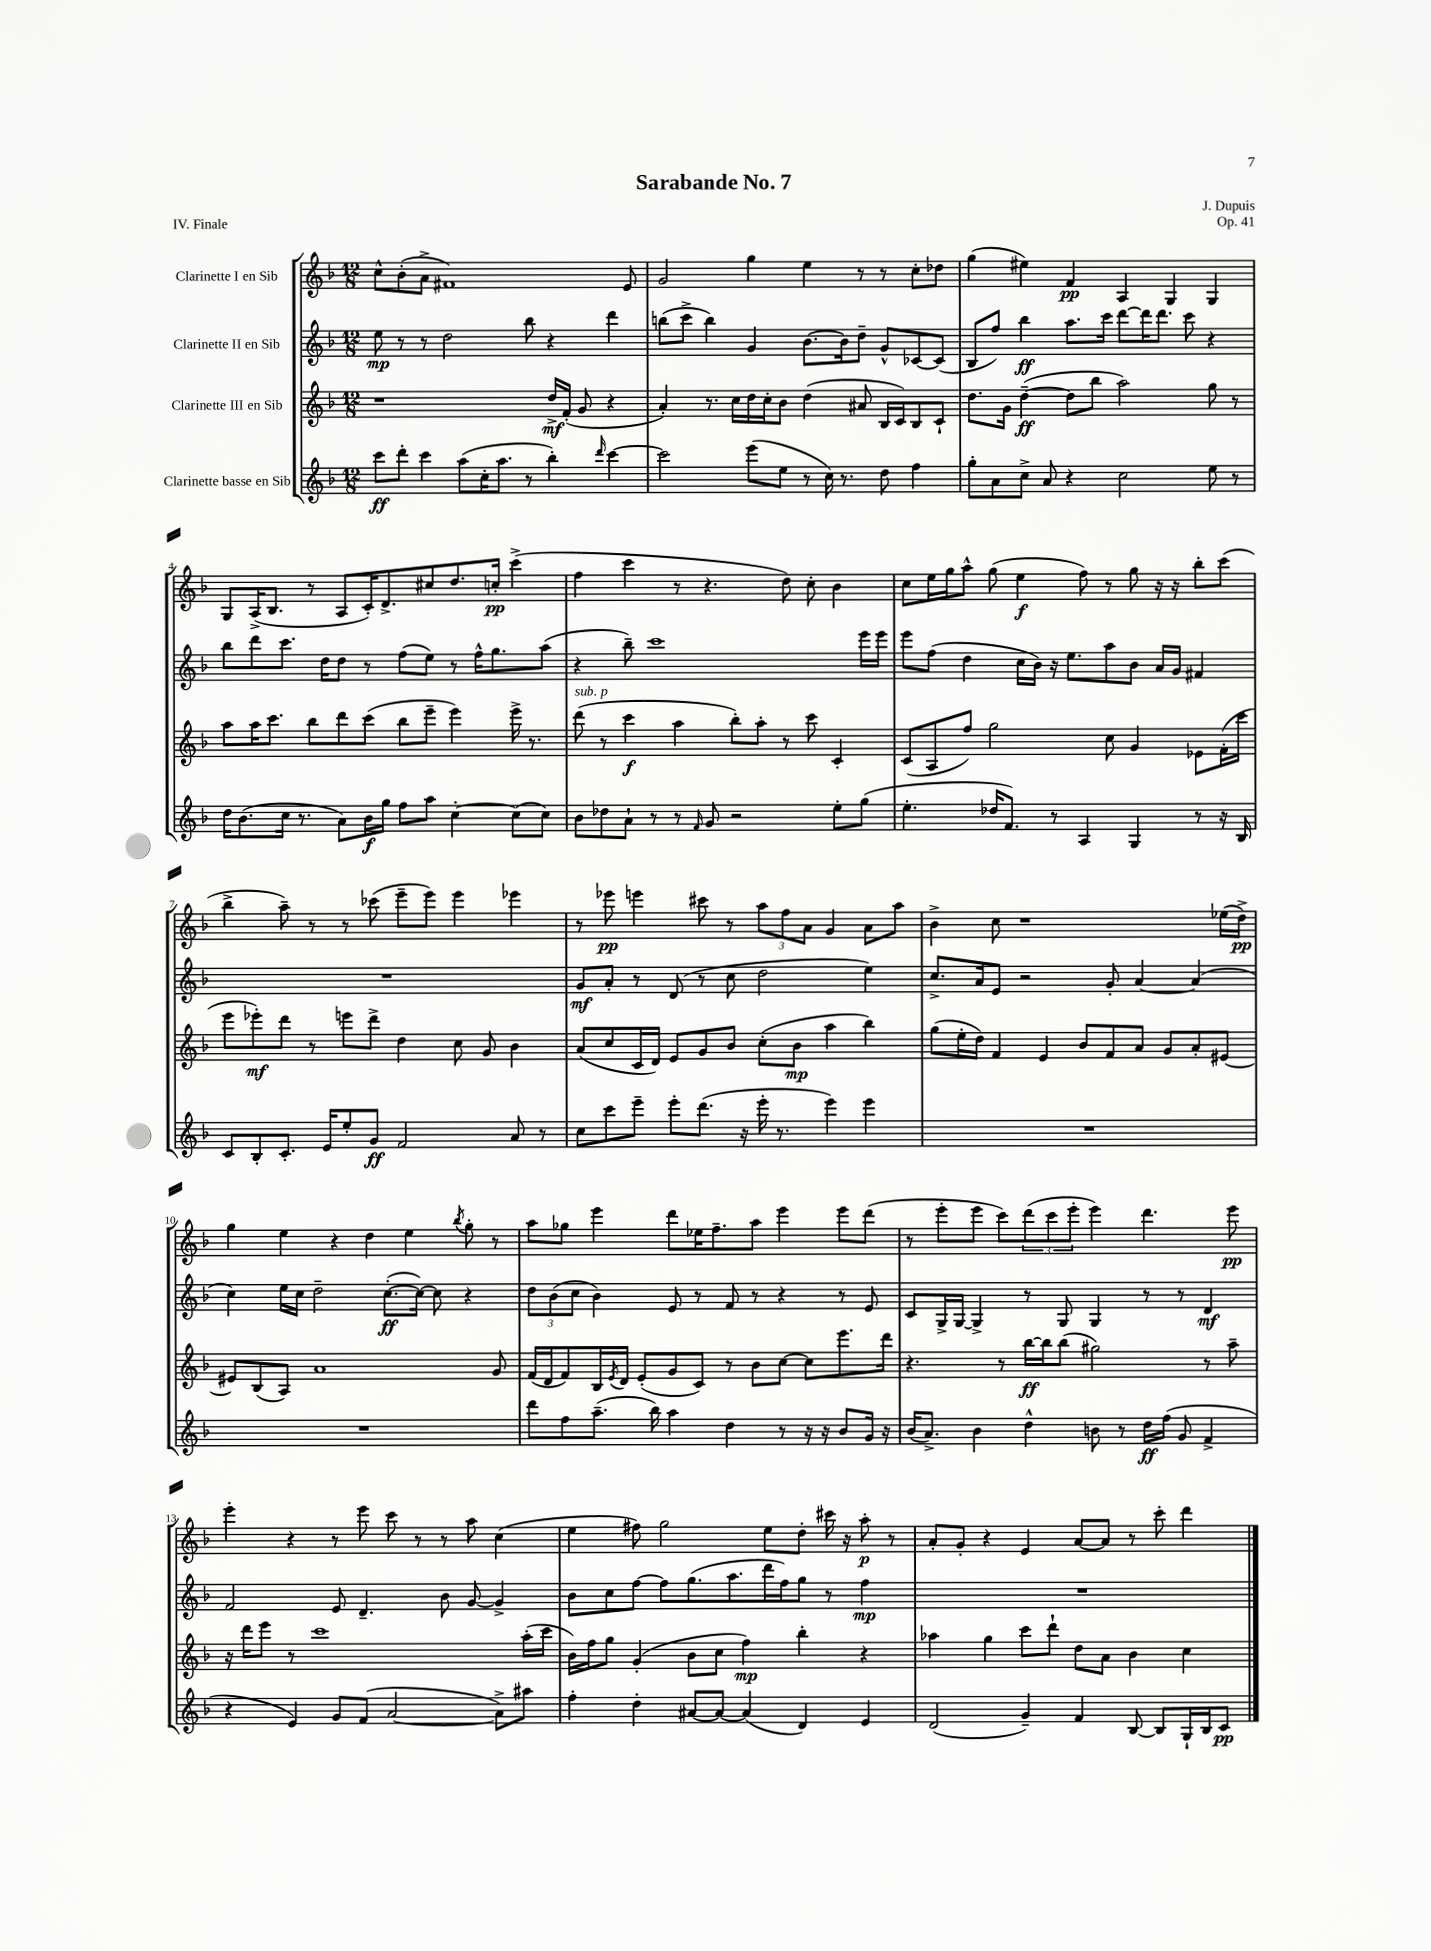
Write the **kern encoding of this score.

**kern	**dynam	**kern	**dynam	**kern	**dynam	**kern	**dynam
*part4	*part4	*part3	*part3	*part2	*part2	*part1	*part1
*staff4	*staff4	*staff3	*staff3	*staff2	*staff2	*staff1	*staff1
*I"Clarinette basse en Sib	*	*I"Clarinette III en Sib	*	*I"Clarinette II en Sib	*	*I"Clarinette I en Sib	*
*clefG2	*	*clefG2	*	*clefG2	*	*clefG2	*
*k[b-]	*	*k[b-]	*	*k[b-]	*	*k[b-]	*
*M12/8	*	*M12/8	*	*M12/8	*	*M12/8	*
=1	=1	=1	=1	=1	=1	=1	=1
8ccc\L	ff	1r	.	8ee\	mp	8cc^^\L	.
8ddd'\J	.	.	.	8r	.	(8b-'\	.
4ccc\	.	.	.	8r	.	8a^\J	.
.	.	.	.	2dd\	.	1f#X)	.
(8aa\L	.	.	.	.	.	.	.
16cc'\K	.	.	.	.	.	.	.
8.aa\J	.	.	.	.	.	.	.
8r	.	.	.	8bb-\	.	.	.
4bb-'\)	.	16dd^/LL	mf	4r	.	.	.
.	.	(16f'/JJ	.	.	.	.	.
.	.	8g/	.	.	.	.	.
16qqddd/	.	.	.	.	.	.	.
[4ccc\	.	4r	.	4ddd\	.	.	.
.	.	.	.	.	.	8e/	.
=2	=2	=2	=2	=2	=2	=2	=2
2ccc\]	.	4a'/)	.	(8bbn\L	.	2g/	.
.	.	.	.	8ccc^\J	.	.	.
.	.	8.r	.	4bb\)	.	.	.
.	.	16cc\LL	.	.	.	.	.
(8eee\L	.	16dd\	.	4g/	.	4gg\	.
.	.	16cc'\J	.	.	.	.	.
8ee\J	.	8b-\J	.	.	.	.	.
8r	.	(4dd\	.	[8.b-\L	.	4ee\	.
16cc\)	.	.	.	.	.	.	.
8.r	.	.	.	16b-\k]	.	.	.
.	.	8a#X/	.	8dd~\J	.	8r	.
8dd\	.	16B-/LL	.	8g^^/L	.	8r	.
.	.	16c/J)	.	.	.	.	.
4ff\	.	8B-/	.	[8c-X/	.	8cc'\L	.
.	.	8c`/J	.	(8c-/J]	.	8dd-X\J	.
=3	=3	=3	=3	=3	=3	=3	=3
8gg'\L	.	8.dd\L	.	8B-/L	.	(4gg\	.
8a\	.	.	.	8ff/J)	.	.	.
.	.	16g\Jk	.	.	.	.	.
8cc^\J	.	([4dd~\	ff	4bb-\	ff	4ee#X\)	.
8a/	.	.	.	.	.	.	.
4r	.	8dd\L]	.	8.aa\L	.	4f/	pp
.	.	8bb-\J	.	.	.	.	.
.	.	.	.	16ccc\Jk	.	.	.
2cc\	.	2aa\)	.	[8ddd\L	.	4A/	.
.	.	.	.	16ddd\K]	.	.	.
.	.	.	.	8.ddd\J	.	.	.
.	.	.	.	.	.	4G/	.
.	.	.	.	8ccc\	.	.	.
8ee\	.	8gg\	.	4r	.	4G/	.
8r	.	8r	.	.	.	.	.
!!LO:LB:g=z
=4	=4	=4	=4	=4	=4	=4	=4
16dd\KL	.	8aa\L	.	8bb-\L	.	8G/L	.
(8.b-\	.	.	.	.	.	.	.
.	.	16aa\K	.	8ddd\	.	(16A^/K	.
.	.	8.ccc\J	.	.	.	8.B-/J	.
16cc\Jk	.	.	.	8.ccc\J	.	.	.
8.r	.	.	.	.	.	.	.
.	.	8bb-\L	.	.	.	8r	.
.	.	.	.	16dd\KL	.	.	.
8a\L)	.	8ddd\	.	8dd\J	.	8A/L	.
16b-\L	f	(8ccc\J	.	8r	.	16c'/K)	.
16gg\JJ	.	.	.	.	.	8.d^/	.
8ff\L	.	8bb-\L	.	(8ff\L	.	.	.
8aa\J	.	8eee~\J	.	8ee\J)	.	8cc#X/	.
[4cc'\	.	4eee\)	.	8r	.	8.dd/	.
.	.	.	.	16ff^^\KL	.	.	.
.	.	.	.	8.gg\	.	16ccn'/Jk	pp
(8cc\L]	.	16eee^\	.	.	.	(4ccc^\	.
.	.	8.r	.	.	.	.	.
8cc\J)	.	.	.	(8aa\J	.	.	.
=5	=5	=5	=5	=5	=5	=5	=5
!	!	!LO:TX:a:i:t=sub. p	!	!	!	!	!
8b-\L	.	(8ddd\	.	4r	.	4ff\	.
8dd-X\	.	8r	.	.	.	.	.
8a`\J	.	4ccc\	f	8bb-~\)	.	4ccc\	.
8r	.	.	.	1ccc	.	.	.
8r	.	4aa\	.	.	.	8r	.
16qqf/	.	.	.	.	.	.	.
8g/	.	.	.	.	.	4.r	.
2r	.	8bb-'\L)	.	.	.	.	.
.	.	8aa'\J	.	.	.	.	.
.	.	8r	.	.	.	8dd\)	.
.	.	8ccc\	.	.	.	8cc'\	.
8ee'\L	.	4c'/	.	.	.	4b-\	.
(8gg\J	.	.	.	16eee\LL	.	.	.
.	.	.	.	16eee\JJ	.	.	.
=6	=6	=6	=6	=6	=6	=6	=6
4.ee'\	.	(8c/L	.	8eee\L	.	8cc\L	.
.	.	8A/	.	(8ff\J	.	16ee\L	.
.	.	.	.	.	.	16gg\J	.
.	.	8ff/J)	.	4dd\	.	8aa^^\J	.
16dd-X/KL	.	2gg\	.	.	.	(8gg\	.
8.f/J)	.	.	.	.	.	.	.
.	.	.	.	16cc\LL	.	4ee\	f
.	.	.	.	16b-\JJ)	.	.	.
8r	.	.	.	16r	.	.	.
.	.	.	.	8.ee\L	.	.	.
4A/	.	.	.	.	.	8ff\)	.
.	.	8cc\	.	8aa\	.	8r	.
4G/	.	4g/	.	8b-\J	.	8gg\	.
.	.	.	.	16a/LL	.	16r	.
.	.	.	.	16g/JJ	.	16r	.
8r	.	8e-X\L	.	4f#X/	.	8bb-'\L	.
16r	.	(16f'\L	.	.	.	(8ccc\J	.
16B-/	.	16ccc\JJ	.	.	.	.	.
!!LO:LB:g=z
=7	=7	=7	=7	=7	=7	=7	=7
8c/L	.	8eee\L	.	1.r	.	4bb-^\	.
8B-'/	.	8eee-X'\)	mf	.	.	.	.
8.c'/J	.	8ddd\J	.	.	.	8aa~\)	.
.	.	8r	.	.	.	8r	.
16e/KL	.	.	.	.	.	.	.
8ee'/	.	8eeen\L	.	.	.	8r	.
8g/J	ff	8ddd^\J	.	.	.	(8ccc-X\	.
2f/	.	4dd\	.	.	.	8eee~\L	.
.	.	.	.	.	.	8eee\J)	.
.	.	8cc\	.	.	.	4eee\	.
.	.	8g/	.	.	.	.	.
8a/	.	4b-\	.	.	.	4eee-X\	.
8r	.	.	.	.	.	.	.
=8	=8	=8	=8	=8	=8	=8	=8
8cc\L	.	(8a/L	.	8g/L	mf	8r	.
8ccc\	.	8cc/	.	8a'/J	.	8eee-X\	pp
8eee~\J	.	16c/L	.	8r	.	4eeen\	.
.	.	16d/JJ)	.	.	.	.	.
8eee'\L	.	8e/L	.	(8d/	.	.	.
(8.ddd\J	.	8g/	.	8r	.	8ccc#X\	.
.	.	8b-/J	.	8cc\	.	8r	.
16r	.	.	.	.	.	.	.
16eee'\	.	(8cc'\L	.	2dd\	.	12aa\L	.
8.r	.	.	.	.	.	.	.
.	.	.	.	.	.	12ff\	.
.	.	8b-\J	mp	.	.	.	.
.	.	.	.	.	.	12a\J	.
4eee\)	.	4aa\	.	.	.	4g/	.
4eee\	.	4bb-\)	.	4ee\)	.	8a\L	.
.	.	.	.	.	.	8aa\J	.
=9	=9	=9	=9	=9	=9	=9	=9
1.r	.	(8gg\L	.	8.cc^/L	.	4b-^\	.
.	.	16ee'\L	.	.	.	.	.
.	.	16dd\JJ)	.	16a/k	.	.	.
.	.	4f/	.	8e/J	.	8cc\	.
.	.	.	.	2r	.	1r	.
.	.	4e/	.	.	.	.	.
.	.	8b-/L	.	.	.	.	.
.	.	8f/	.	8g'/	.	.	.
.	.	8a/J	.	[4a/	.	.	.
.	.	8g/L	.	.	.	.	.
.	.	8a'/	.	(4a/]	.	.	.
.	.	[8e#X/J	.	.	.	(16ee-X\LL	.
.	.	.	.	.	.	16dd^\JJ)	pp
!!LO:LB:g=z
=10	=10	=10	=10	=10	=10	=10	=10
1.r	.	8e#X/L]	.	4cc\)	.	4gg\	.
.	.	(8B-/	.	.	.	.	.
.	.	8A/J)	.	16ee\LL	.	4ee\	.
.	.	.	.	16cc\JJ	.	.	.
.	.	1a	.	2dd~\	.	.	.
.	.	.	.	.	.	4r	.
.	.	.	.	.	.	4dd\	.
.	.	.	.	([8.cc'\L	ff	.	.
.	.	.	.	.	.	4ee\	.
.	.	.	.	16cc\Jk_)	.	.	.
.	.	.	.	8cc\]	.	.	.
.	.	.	.	.	.	8qbb-/	.
.	.	.	.	4r	.	8gg'\	.
.	.	8g/	.	.	.	8r	.
=11	=11	=11	=11	=11	=11	=11	=11
8ddd\L	.	(16f/LL	.	12dd\L	.	8aa\L	.
.	.	16d/J	.	.	.	.	.
.	.	.	.	(12b-\	.	.	.
8ff\	.	8f/)	.	.	.	8gg-X\J	.
.	.	.	.	12cc\J	.	.	.
(8.aa~\J	.	16B-/L	.	4b-\)	.	4eee\	.
.	.	8qe/	.	.	.	.	.
.	.	16d/JJ	.	.	.	.	.
.	.	(8e'/L	.	.	.	.	.
16bb-\)	.	.	.	.	.	.	.
4aa\	.	8g/	.	8e/	.	8ddd\L	.
.	.	8c/J)	.	8r	.	16ee-X\K	.
.	.	.	.	.	.	8.ff~\	.
4dd\	.	8r	.	8f/	.	.	.
.	.	8b-\L	.	8r	.	8aa\J	.
8r	.	[8cc\J	.	4r	.	4eee\	.
16r	.	8cc\L]	.	.	.	.	.
16r	.	.	.	.	.	.	.
8b-/L	.	8.eee\	.	8r	.	8eee\L	.
16g/Jk	.	.	.	8e/	.	(8ddd\J	.
16r	.	16ddd\Jk	.	.	.	.	.
=12	=12	=12	=12	=12	=12	=12	=12
(16b-/KL	.	4.r	.	8c/L	.	8r	.
8.a^/J)	.	.	.	.	.	.	.
.	.	.	.	16G^/L	.	8eee'\L	.
.	.	.	.	[16G/JJ	.	.	.
4b-\	.	.	.	4G^/]	.	8eee\J	.
.	.	8r	.	.	.	8ccc\L)	.
4dd^^\	.	[16bb-\LL	ff	8r	.	(12ddd\	.
.	.	16bb-\J]	.	.	.	.	.
.	.	.	.	.	.	12ccc\	.
.	.	(8bb-\J	.	8G/	.	.	.
.	.	.	.	.	.	12eee'\J	.
8bn\	.	2gg#X\)	.	4G/	.	4eee\)	.
8r	.	.	.	.	.	.	.
16dd\LL	ff	.	.	8r	.	4.ddd\	.
(16ff\JJ	.	.	.	.	.	.	.
8g/	.	.	.	8r	.	.	.
4f^/	.	8r	.	4d/	mf	.	.
.	.	8aa~\	.	.	.	8eee\	pp
!!LO:LB:g=z
=13	=13	=13	=13	=13	=13	=13	=13
4r	.	16r	.	2f/	.	4eee'\	.
.	.	16ddd\KL	.	.	.	.	.
.	.	8eee\J	.	.	.	.	.
4e/)	.	8r	.	.	.	4r	.
.	.	1ccc	.	.	.	.	.
8g/L	.	.	.	8e/	.	8r	.
(8f/J	.	.	.	4.d~/	.	8eee\	.
[2a/	.	.	.	.	.	8ccc\	.
.	.	.	.	.	.	8r	.
.	.	.	.	8b-\	.	8r	.
.	.	.	.	[8g/	.	8aa\	.
8a^\L])	.	.	.	4g^/]	.	(4cc\	.
8aa#X\J	.	(16aa'\LL	.	.	.	.	.
.	.	16ccc\JJ	.	.	.	.	.
=14	=14	=14	=14	=14	=14	=14	=14
4ff'\	.	16b-\LL)	.	8b-\L	.	4ee\	.
.	.	16ff\J	.	.	.	.	.
.	.	8gg\J	.	8cc\	.	.	.
4dd'\	.	(4g'/	.	[8ff\J	.	8ff#X\)	.
.	.	.	.	8ff\L]	.	2gg\	.
[8a#X/L	.	8b-\L	.	(8.gg\	.	.	.
8a#/J_	.	8cc\J	.	.	.	.	.
.	.	.	.	8.aa\	.	.	.
(4a#/]	.	4ff\)	mp	.	.	.	.
.	.	.	.	16ddd\L	.	8ee\L	.
.	.	.	.	16ff\J)	.	.	.
4d/)	.	4bb-'\	.	8gg\J	.	8dd'\J	.
.	.	.	.	8r	.	16ccc#X\	.
.	.	.	.	.	.	16r	.
4e/	.	4r	.	4ff\	mp	8aa'\	p
.	.	.	.	.	.	8r	.
=15	=15	=15	=15	=15	=15	=15	=15
(2d/	.	4aa-X\	.	1.r	.	8a'/L	.
.	.	.	.	.	.	8g'/J	.
.	.	4gg\	.	.	.	4r	.
4g~/)	.	8ccc\L	.	.	.	4e/	.
.	.	8ddd`\J	.	.	.	.	.
4f/	.	8dd\L	.	.	.	[8a/L	.
.	.	8a\J	.	.	.	8a/J]	.
[8B-/	.	4b-\	.	.	.	8r	.
8B-/L]	.	.	.	.	.	8ccc'\	.
16G`/L	.	4cc\	.	.	.	4ddd\	.
16B-/J	.	.	.	.	.	.	.
8c/J	pp	.	.	.	.	.	.
==	==	==	==	==	==	==	==
*-	*-	*-	*-	*-	*-	*-	*-
